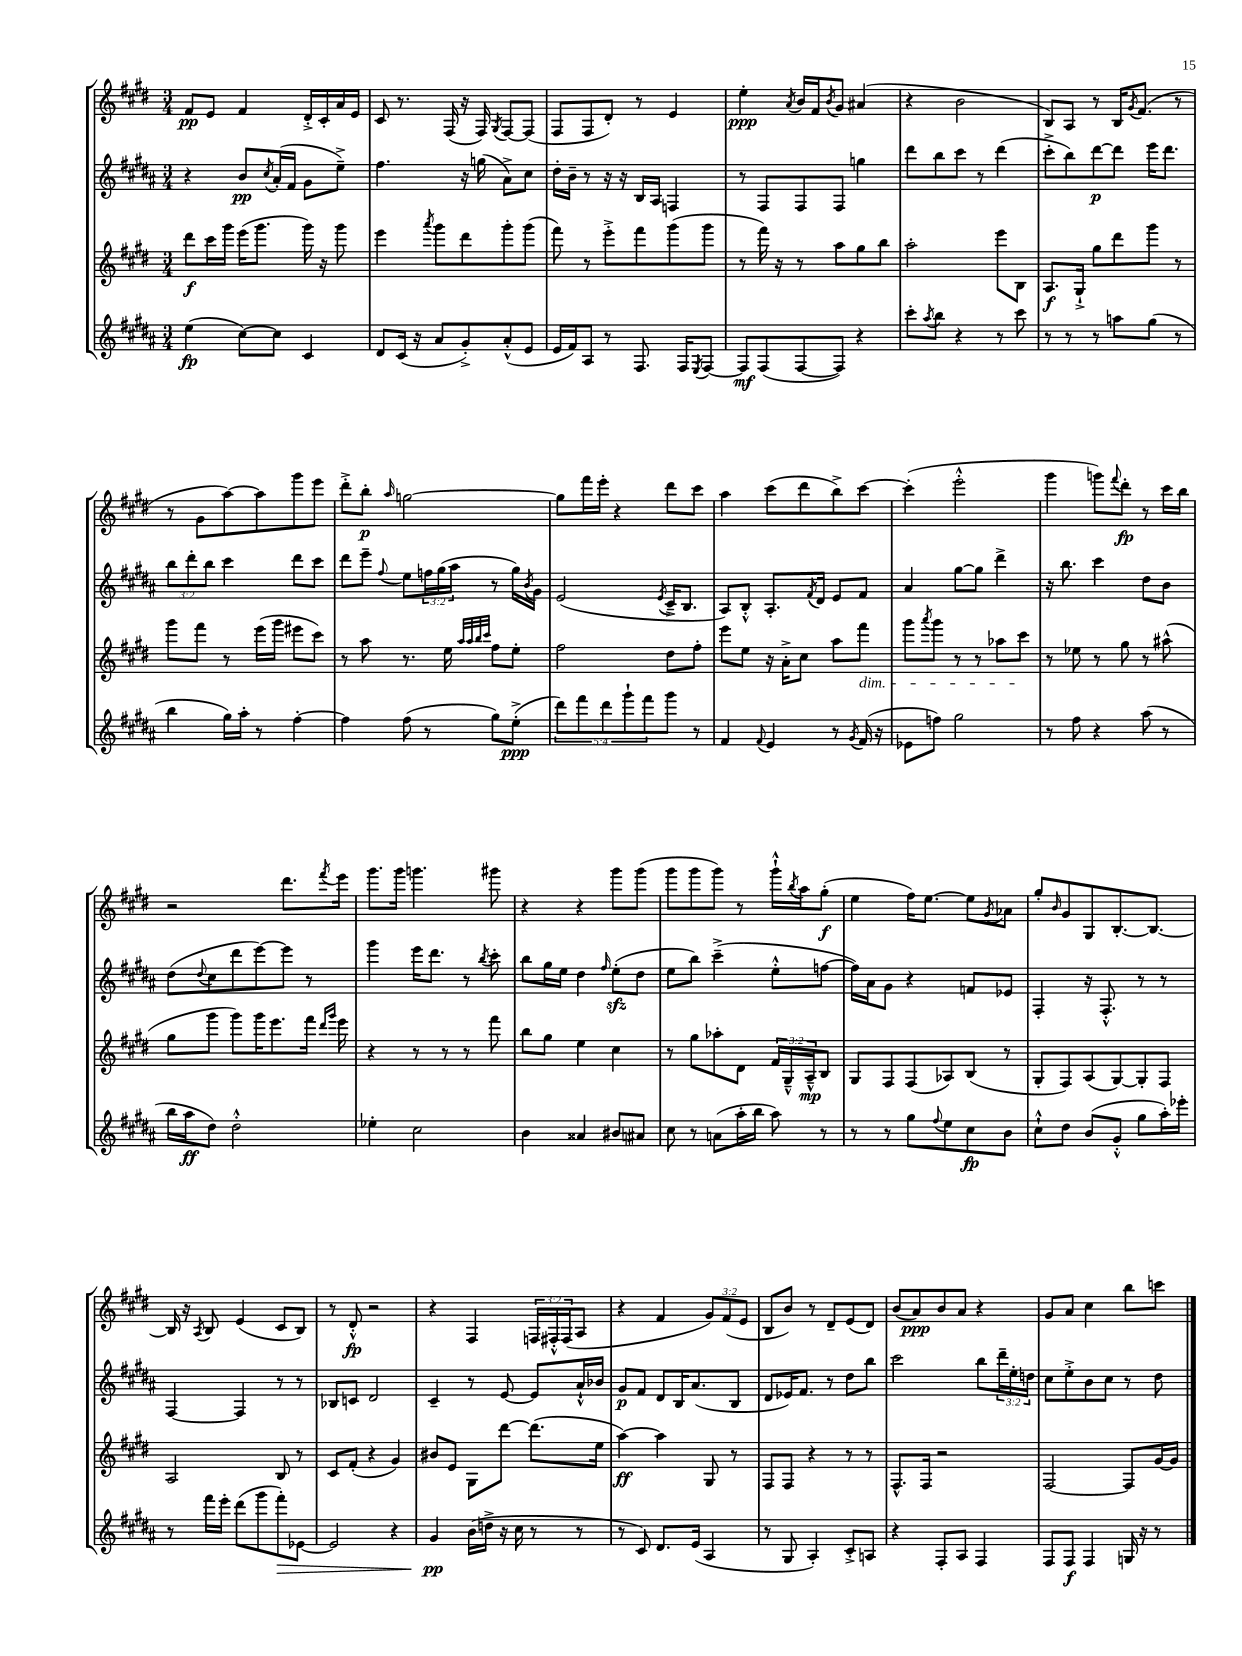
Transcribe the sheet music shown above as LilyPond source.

<<
\new StaffGroup <<
\new Staff = "s0" {
    \clef treble \key e \major \numericTimeSignature \time 3/4 \override Staff.TupletNumber.text = #tuplet-number::calc-fraction-text
    fis'8\pp e'8 fis'4 dis'16-.-> cis'16-. a'16 e'16 |
    cis'8 r8. fis16( r16 fis16) \acciaccatura { gis8 } fis8~ fis8( |
    fis8 fis8 dis'8-.) r8 e'4 |
    e''4-.\ppp \acciaccatura { a'8 } b'16 fis'16 \acciaccatura { b'8 } gis'8 ais'4( |
    r4 b'2 |
    b8) a8 r8 b16 \acciaccatura { gis'8 } fis'8.( r8 |
    r8 gis'8 a''8~) a''8 gis'''8 e'''8 |
    dis'''8-.-> b''8-.\p \grace { a''16 } g''2~ |
    g''8 fis'''16 e'''16-. r4 dis'''8 cis'''8 |
    a''4 cis'''8( dis'''8 b''8->) cis'''8~ |
    cis'''4-.( e'''2-.-^ |
    gis'''4 g'''8) \appoggiatura { fis'''8 } dis'''8-.\fp r8 cis'''16 b''16 |
    r2 dis'''8. \acciaccatura { fis'''8 } e'''16 |
    gis'''8. gis'''16 g'''4. gis'''8 |
    r4 r4 gis'''8 gis'''8( |
    gis'''8 gis'''8 gis'''8) r8 gis'''16-!-^ \acciaccatura { b''8 } a''16 gis''8-.\f( |
    e''4 fis''16) e''8.~ e''8 \acciaccatura { gis'8 } aes'8 |
    gis''8-. \grace { b'16 } gis'8 gis8 b8.~-. b8.~ |
    b16 r16 \acciaccatura { a8 } b8 e'4( cis'8 b8) |
    r8 dis'8-.-^\fp r2 |
    r4 fis4 \tuplet 3/2 { f16 fis16-.-^ fis16( } a8 |
    r4 fis'4 \tuplet 3/2 { gis'8) fis'8( e'8 } |
    b8 b'8) r8 dis'8-- e'8( dis'8) |
    b'8( a'8\ppp) b'8 a'8 r4 |
    gis'8 a'8 cis''4 b''8 c'''8 \bar "|." |
}
\new Staff = "s1" {
    \clef treble \key b \major \numericTimeSignature \time 3/4 \override Staff.TupletNumber.text = #tuplet-number::calc-fraction-text
    r4 b'8\pp \acciaccatura { cis''8 } ais'16-.( fis'16 gis'8 e''8--->) |
    fis''4. r16 g''16( ais'8->) cis''8 |
    dis''16-. b'16-- r8 r16 r16 b16 ais16 f4 |
    r8 fis8 fis8 fis8 g''4 |
    dis'''8 b''8 cis'''8 r8 dis'''4( |
    cis'''8-.-> b''8) dis'''8~\p dis'''8 e'''16 dis'''8. |
    \tuplet 3/2 { b''8 dis'''8-. b''8 } cis'''4 dis'''8 cis'''8 |
    dis'''8 e'''8-- \appoggiatura { fis''8 } e''8 \tuplet 3/2 { f''16 gis''16( ais''16 } r8 gis''16) \acciaccatura { b'8 } gis'16 |
    e'2( \acciaccatura { e'8 } cis'16---> b8. |
    ais8) b8-.-^ ais8.-. \acciaccatura { fis'8 } dis'16 e'8 fis'8 |
    ais'4 gis''8~ gis''8 dis'''4-> |
    r16 b''8. cis'''4 dis''8 b'8 |
    dis''8( \appoggiatura { dis''8 } cis''8 dis'''8 e'''8~) e'''8 r8 |
    gis'''4 e'''16 dis'''8. r8 \acciaccatura { b''8 } cis'''8-. |
    b''8 gis''16 e''16 dis''4 \grace { fis''16 } e''8-.\sfz( dis''8 |
    e''8 b''8) cis'''4--->( e''8-.-^ f''8~ |
    f''16) ais'16 gis'8 r4 f'8 ees'8 |
    fis4-. r16 fis8.-.-^ r8 r8 |
    fis4~ fis4 r8 r8 |
    bes8 c'8 dis'2 |
    cis'4-- r8 e'8~ e'8 ais'16-!-^ bes'16 |
    gis'8\p fis'8 dis'8 b16 ais'8.( b8 |
    dis'8 ees'16) fis'8. r8 dis''8 b''8 |
    cis'''2 b''8 \tuplet 3/2 { dis'''16-- e''16-. d''16 } |
    cis''8 e''8-.-> b'8 cis''8 r8 dis''8 \bar "|." |
}
\new Staff = "s2" {
    \clef treble \key e \major \numericTimeSignature \time 3/4 \override Staff.TupletNumber.text = #tuplet-number::calc-fraction-text
    dis'''8\f cis'''16 gis'''16 e'''16( gis'''8. gis'''16) r16 gis'''8 |
    e'''4 \acciaccatura { a'''8 } gis'''8 dis'''8 gis'''8-. gis'''8( |
    fis'''8) r8 e'''8-.-> fis'''8 gis'''8( gis'''8 |
    r8 fis'''16) r16 r8 a''8 gis''8 b''8 |
    a''2-. e'''8 b8 |
    a8.\f gis16-!-> gis''8 dis'''8 gis'''8 r8 |
    gis'''8 fis'''8 r8 e'''16( gis'''16 eis'''8 cis'''8) |
    r8 a''8 r8. e''16 \grace { a''32 a''32 b''32 cis'''32 } fis''8 e''8-. |
    fis''2 dis''8 fis''8-. |
    e'''8 e''8 r16 a'16-.-> cis''8 a''8 fis'''8\dim |
    gis'''8 \acciaccatura { a'''8 } gis'''8 r8 r8 aes''8 cis'''8\! |
    r8 ees''8 r8 gis''8 r8 ais''8-^( |
    gis''8 gis'''8 gis'''8) gis'''16 e'''8. fis'''16 \grace { dis'''16 gis'''16 } e'''16 |
    r4 r8 r8 r8 fis'''8 |
    b''8 gis''8 e''4 cis''4 |
    r8 gis''8 aes''8-. dis'8 \tuplet 3/2 { fis'16 gis16---^ a16---^\mp } b8 |
    gis8 fis8 fis8( aes8) b8( r8 |
    gis8-. fis8) a8( gis8~) gis8-. fis8 |
    a2 b8 r8 |
    cis'8 fis'8-.( r4 gis'4) |
    bis'8 e'8 gis8 dis'''8~ dis'''8.( e''16 |
    a''4~\ff) a''4 gis8 r8 |
    fis8 fis8 r4 r8 r8 |
    fis8.-^ fis16 r2 |
    fis2~ fis8 gis'16~ gis'16 \bar "|." |
}
\new Staff = "s3" {
    \clef treble \key b \major \numericTimeSignature \time 3/4 \override Staff.TupletNumber.text = #tuplet-number::calc-fraction-text
    e''4\fp( cis''8~) cis''8 cis'4 |
    dis'8 cis'16( r16 ais'8 gis'8-.->) ais'8-.-^( e'8 |
    e'16 fis'16) ais8 r8 fis8. fis16 \acciaccatura { e8 } fis8~ |
    fis8\mf fis8( fis8~ fis8) r4 |
    cis'''8-. \acciaccatura { ais''8 } b''8 r4 r8 cis'''8 |
    r8 r8 r8 a''8 gis''8( r8 |
    b''4 gis''16) ais''16-. r8 fis''4~-. |
    fis''4 fis''8( r8 gis''8) e''8-.->\ppp( |
    \tuplet 5/4 { dis'''8) fis'''8 dis'''8 gis'''8-! fis'''8 } gis'''8 r8 |
    fis'4 \appoggiatura { fis'8 } e'4 r8 \acciaccatura { gis'8 } fis'16( r16 |
    ees'8 f''8) gis''2 |
    r8 fis''8 r4 ais''8( r8 |
    b''16 ais''16\ff dis''8) dis''2-.-^ |
    ees''4-. cis''2 |
    b'4 aisis'4 bis'8 ais'8 |
    cis''8 r8 a'8( ais''16-. b''16 ais''8) r8 |
    r8 r8 gis''8 \appoggiatura { fis''8 } e''8 cis''8\fp b'8 |
    cis''8-!-^ dis''8 b'8( gis'8-.-^ gis''8 ais''16-.) ees'''16-. |
    r8 fis'''16 e'''16-. dis'''8( gis'''8 fis'''8-.\>) ees'8~ |
    ees'2 r4 |
    gis'4\pp\! b'16( d''16-> r16 cis''16 r8 r8 |
    r8 cis'8) dis'8. e'16( ais4 |
    r8 gis8 ais4-.) cis'8-.-> a8 |
    r4 fis8-. ais8 fis4 |
    fis8 fis8\f fis4 g16 r16 r8 \bar "|." |
}
>>
>>
\layout { \context { \Score \remove "Bar_number_engraver" } }
